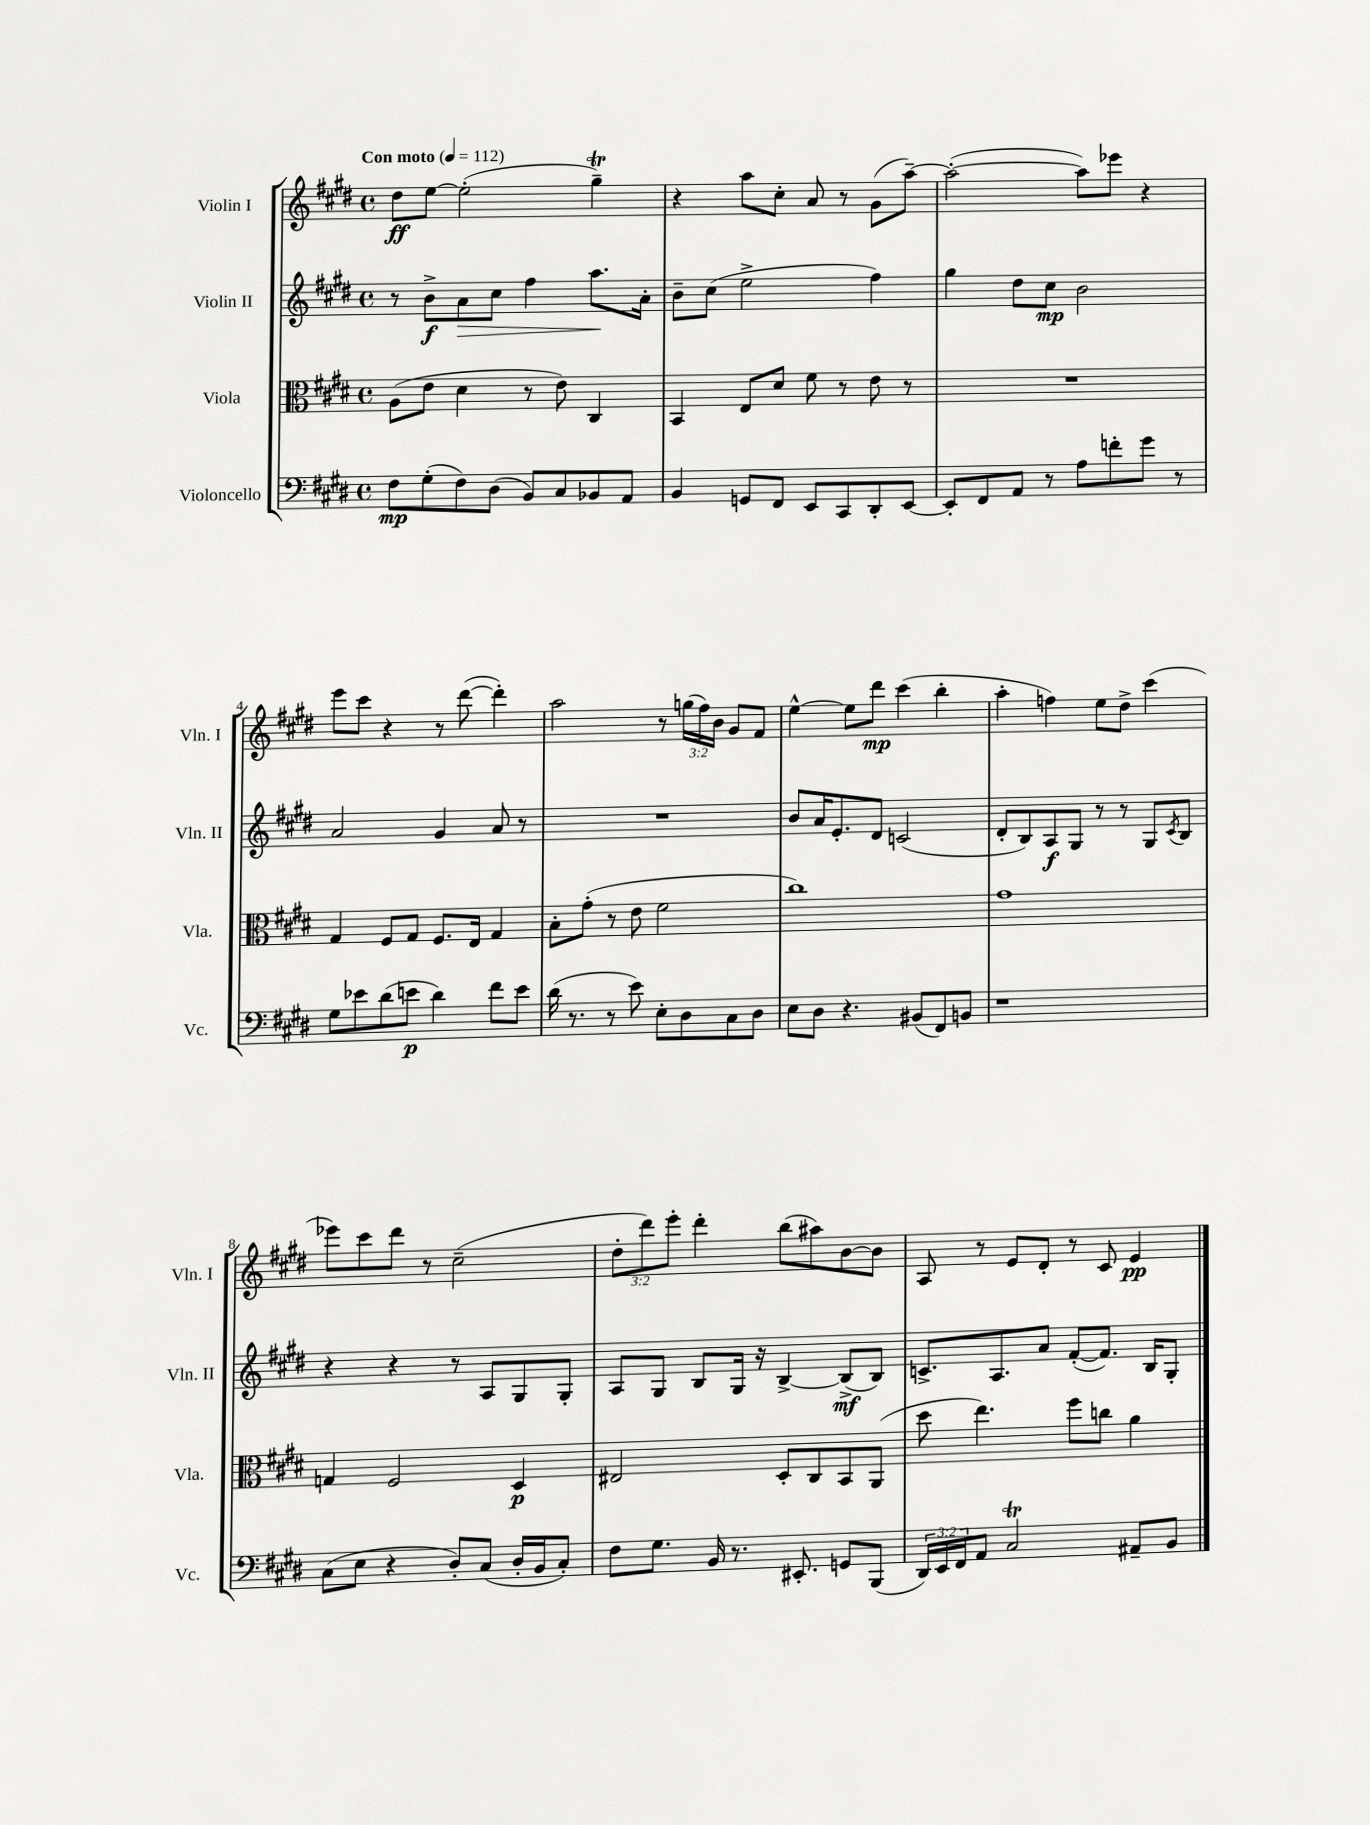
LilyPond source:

<<
\new StaffGroup <<
\new Staff = "s0" \with { instrumentName = "Violin I" shortInstrumentName = "Vln. I" } {
    \clef treble \key e \major \defaultTimeSignature \time 4/4 \override Staff.TupletNumber.text = #tuplet-number::calc-fraction-text \tempo "Con moto" 4 = 112
    dis''8\ff e''8~ e''2-.( gis''4--\trill) |
    r4 a''8 cis''8-. a'8 r8 gis'8( a''8~--) |
    a''2~-.( a''8) ees'''8 r4 |
    e'''8 cis'''8 r4 r8 dis'''8~( dis'''4-.) |
    a''2 r8 \tuplet 3/2 { g''16( fis''16) b'16 } gis'8 fis'8 |
    e''4~-^ e''8 dis'''8\mp cis'''4( b''4-. |
    a''4-. f''4) e''8 dis''8-> cis'''4( |
    ees'''8) cis'''8 dis'''8 r8 cis''2--( |
    \tuplet 3/2 { dis''8-. dis'''8) e'''8-. } dis'''4-. b''8( ais''8) b'8~ b'8 |
    a8 r8 e'8 dis'8-. r8 cis'8 e'4\pp \bar "|." |
}
\new Staff = "s1" \with { instrumentName = "Violin II" shortInstrumentName = "Vln. II" } {
    \clef treble \key e \major \defaultTimeSignature \time 4/4
    r8 b'8->\f a'8\> cis''8 fis''4 a''8.\! a'16-. |
    b'8-- cis''8( e''2-> fis''4) |
    gis''4 dis''8 cis''8\mp b'2 |
    a'2 gis'4 a'8 r8 |
    R1 |
    b'8 a'16 e'8.-. dis'8 c'2( |
    dis'8-. b8) a8\f gis8 r8 r8 gis8 \acciaccatura { cis'8 } b8 |
    r4 r4 r8 a8 gis8 gis8-. |
    a8 gis8 b8 gis16 r16 b4~-> b8->\mf( b8) |
    c'8.-> a8. a'8 fis'8~-.( fis'8.) b16 gis8-. \bar "|." |
}
\new Staff = "s2" \with { instrumentName = "Viola" shortInstrumentName = "Vla." } {
    \clef alto \key e \major \defaultTimeSignature \time 4/4
    a8( e'8 dis'4 r8 e'8) cis4 |
    b,4 e8 dis'8 fis'8 r8 e'8 r8 |
    R1 |
    gis4 fis8 gis8 fis8. e16 gis4 |
    b8-. gis'8-.( r8 e'8 fis'2 |
    cis''1) |
    gis'1 |
    g4 fis2 dis4\p |
    eis2 dis8-. cis8 b,8 a,8( |
    dis''8 e''4.) fis''8 c''8 a'4 \bar "|." |
}
\new Staff = "s3" \with { instrumentName = "Violoncello" shortInstrumentName = "Vc." } {
    \clef bass \key e \major \defaultTimeSignature \time 4/4 \override Staff.TupletNumber.text = #tuplet-number::calc-fraction-text
    fis8\mp gis8-.( fis8) dis8( b,8) cis8 bes,8 a,8 |
    b,4 g,8 fis,8 e,8 cis,8 dis,8-. e,8~ |
    e,8-. fis,8 a,8 r8 a8 f'8-. gis'8 r8 |
    gis8 ees'8 dis'8( e'8\p dis'4) fis'8 e'8 |
    dis'16( r8. r8 e'8) e8-. dis8 cis8 dis8 |
    e8 dis8 r4. bis,8( fis,8) b,8 |
    r1 |
    cis8( e8 r4 dis8-.) cis8( dis16-. b,16 cis8-.) |
    fis8 gis8. b,16 r8. eis,8.-. g,8 b,,8( |
    \tuplet 3/2 { dis,16) e,16 fis,16 } a,8 cis2\trill ais,8-- b,8 \bar "|." |
}
>>
>>
